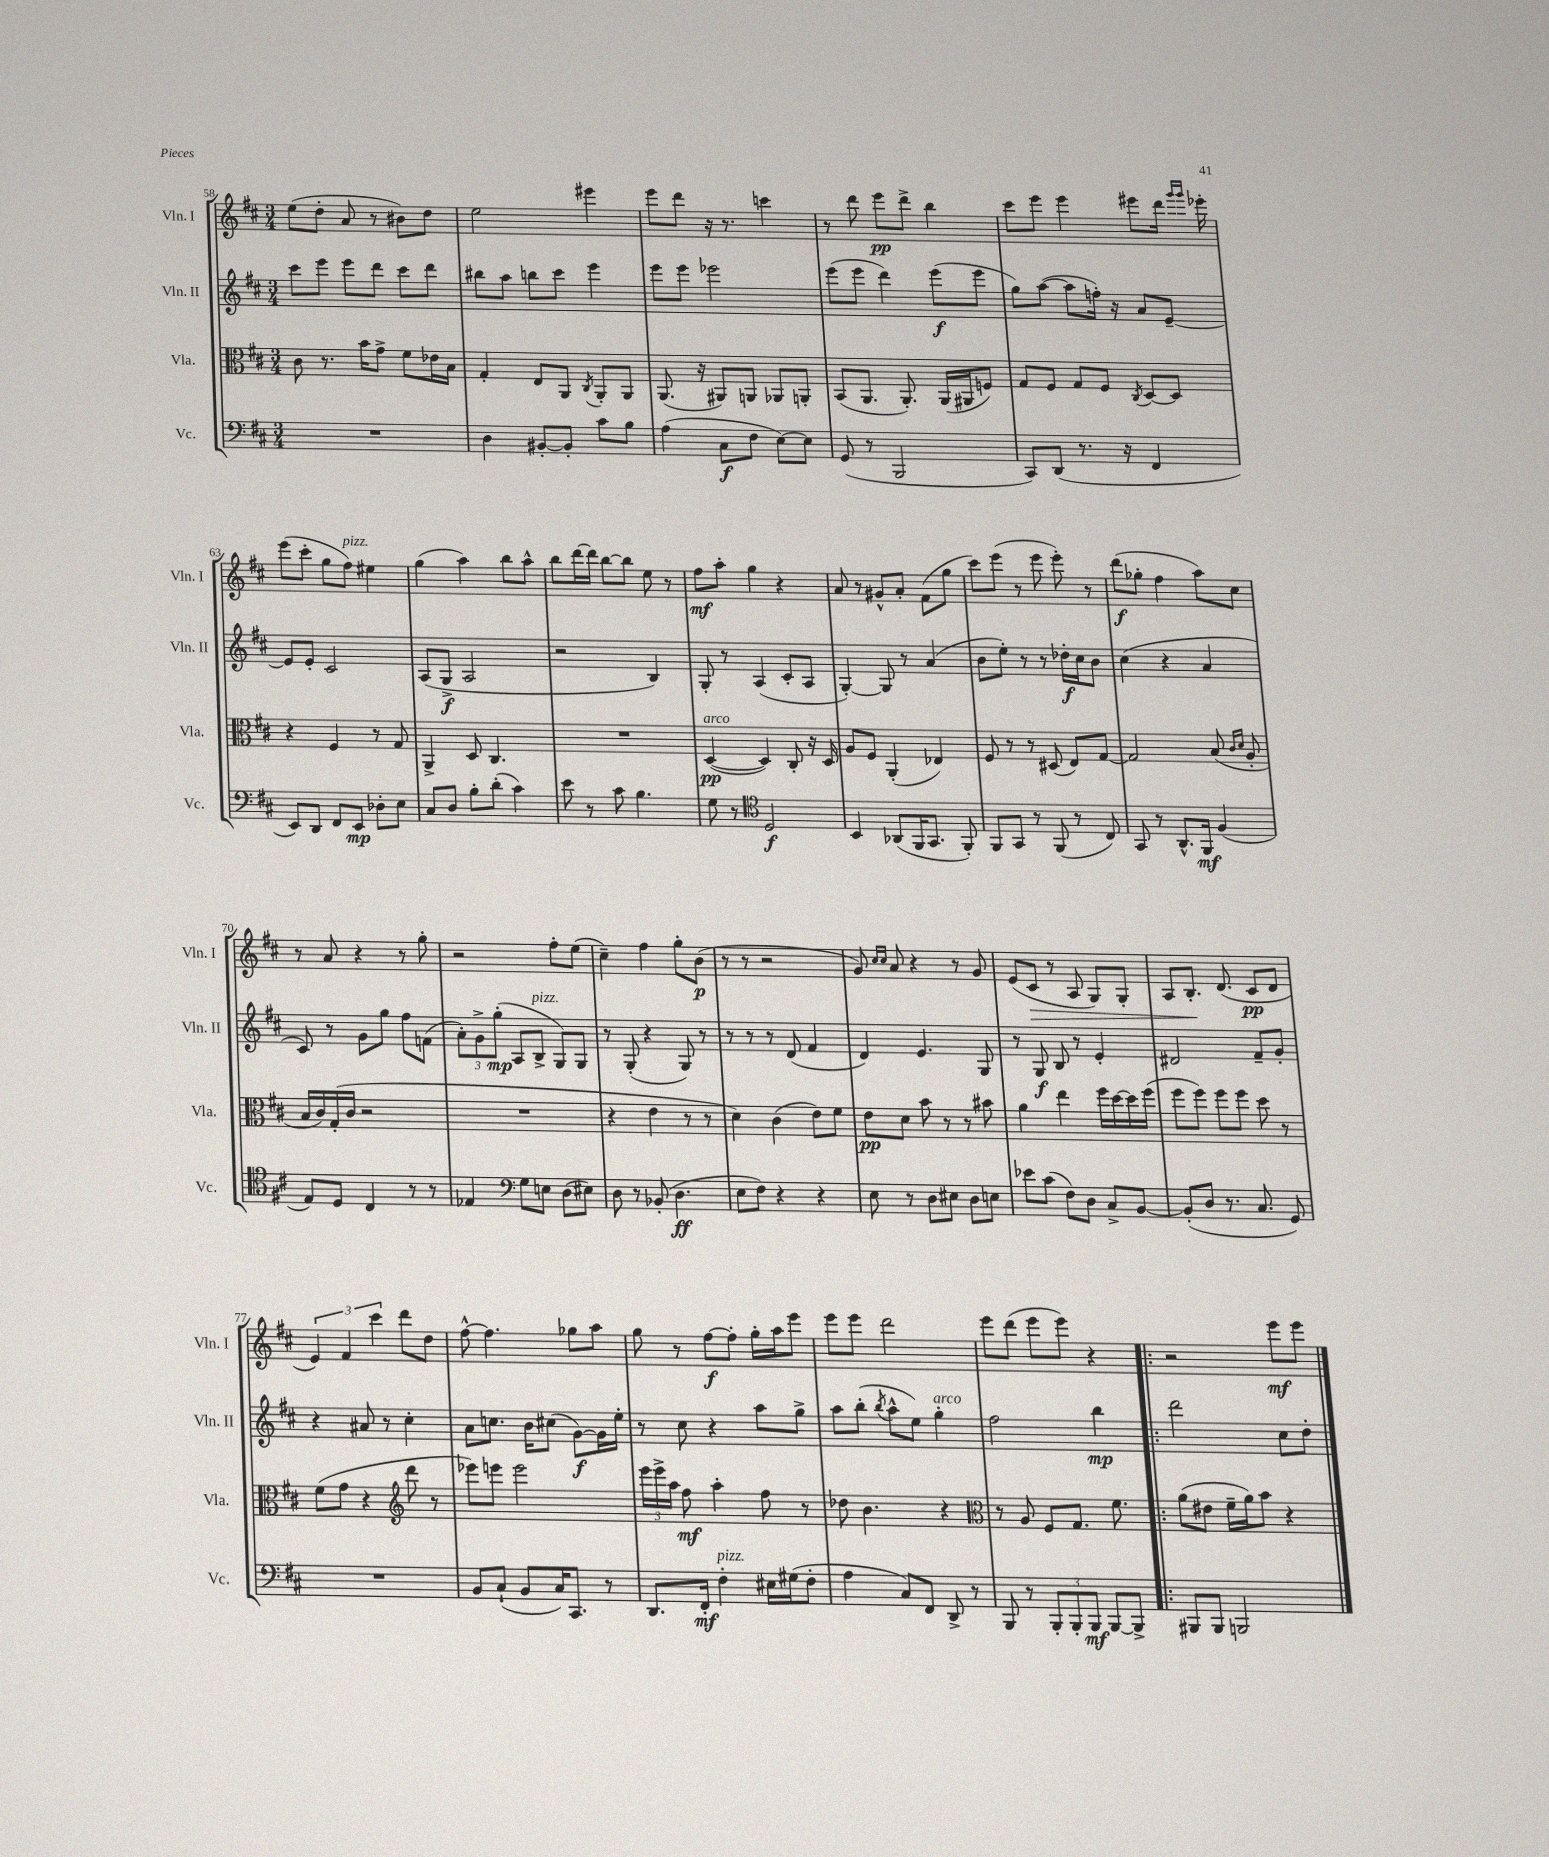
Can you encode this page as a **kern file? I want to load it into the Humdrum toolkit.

**kern	**dynam	**kern	**dynam	**kern	**dynam	**kern	**dynam
*part4	*part4	*part3	*part3	*part2	*part2	*part1	*part1
*staff4	*staff4	*staff3	*staff3	*staff2	*staff2	*staff1	*staff1
*I"Vc.	*	*I"Vla.	*	*I"Vln. II	*	*I"Vln. I	*
*I'Vc.	*	*I'Vla.	*	*I'Vln. II	*	*I'Vln. I	*
*clefF4	*	*clefC3	*	*clefG2	*	*clefG2	*
*k[f#c#]	*	*k[f#c#]	*	*k[f#c#]	*	*k[f#c#]	*
*M3/4	*	*M3/4	*	*M3/4	*	*M3/4	*
=58	=58	=58	=58	=58	=58	=58	=58
2.r	.	8c#\	.	8ccc#\L	.	(8ee\L	.
.	.	8.r	.	8eee\J	.	8dd'\J	.
.	.	.	.	8eee\L	.	8a/	.
.	.	16b\KL	.	.	.	.	.
.	.	8g^\J	.	8ddd\J	.	8r	.
.	.	8f#\L	.	8ccc#\L	.	8b#X\L)	.
.	.	16e-X\L	.	8ddd\J	.	8dd\J	.
.	.	16B\JJ	.	.	.	.	.
=59	=59	=59	=59	=59	=59	=59	=59
4D\	.	4G'/	.	8bb#X\L	.	2ee\	.
.	.	.	.	8aa\J	.	.	.
[8BB#X'/L	.	8E/L	.	8bbn\L	.	.	.
8BB#'/J]	.	8AA/J	.	8ccc#\J	.	.	.
.	.	8qC#/	.	.	.	.	.
8c#\L	.	8AA'/L	.	4eee\	.	4eee#X\	.
8B\J	.	8AA/J	.	.	.	.	.
=60	=60	=60	=60	=60	=60	=60	=60
(4A\	.	(8.AA/	.	8eee\L	.	8eee\L	.
.	.	.	.	8eee\J	.	8ddd\J	.
.	.	16r	.	.	.	.	.
8C#\L	f	8AA#X/L)	.	2eee-X\	.	16r	.
.	.	.	.	.	.	8.r	.
8F#\J	.	8AAn/J	.	.	.	.	.
[8E\L)	.	8AA-X/L	.	.	.	4cccn\	.
8E\J]	.	8AAn'/J	.	.	.	.	.
=61	=61	=61	=61	=61	=61	=61	=61
(8GG/	.	(8BB/L	.	(8eee\L	.	8r	.
8r	.	8.AA/J	.	8eee\J	.	8ddd\	.
2BBB/	.	.	.	4ddd\)	.	8eee\L	pp
.	.	8.AA'/)	.	.	.	.	.
.	.	.	.	.	.	8ddd^\J	.
.	.	(16AA/LL	.	(8eee\L	f	4bb\	.
.	.	16AA#X/J	.	.	.	.	.
.	.	8Fn/J)	.	8eee\J	.	.	.
=62	=62	=62	=62	=62	=62	=62	=62
8CC#/L)	.	8G/L	.	8gg\L)	.	8ccc#\L	.
(8DD/J	.	8F#/J	.	([8aa\J	.	8eee\J	.
8.r	.	8G/L	.	8aa\L]	.	4eee\	.
.	.	8F#/J	.	16ffn'\Jk)	.	.	.
16r	.	.	.	16r	.	.	.
.	.	8qC#/	.	.	.	.	.
4FF#/	.	[8D/L	.	8a/L	.	8eee#X\L	.
.	.	8D/J]	.	[8e~/J	.	16ddd\Jk	.
.	.	.	.	.	.	16qqggg/LL	.
.	.	.	.	.	.	16qqggg/JJ	.
.	.	.	.	.	.	16eee-X'\	.
!!LO:LB:g=z
=63	=63	=63	=63	=63	=63	=63	=63
8EE/L)	.	4r	.	8e/L]	.	(8eee\L	.
8DD/J	.	.	.	8e'/J	.	8ccc#'\J	.
8FF#/L	.	4F#/	.	2c#/	.	8gg\L	.
!	!	!	!	!	!	!LO:TX:a:i:t=pizz.	!
8EE/J	mp	.	.	.	.	8ff#\J)	.
8D-X'\L	.	8r	.	.	.	4ee#X\	.
8E\J	.	8G/	.	.	.	.	.
=64	=64	=64	=64	=64	=64	=64	=64
8C#/L	.	4AA^/	.	(8A/L	.	(4gg\	.
8D/J	.	.	.	8G^/J	f	.	.
8B'\L	.	8D/	.	2A/	.	4aa\)	.
(8d'\J	.	4.C#/	.	.	.	.	.
4c#\)	.	.	.	.	.	8bb\L	.
.	.	.	.	.	.	8aa^^\J	.
=65	=65	=65	=65	=65	=65	=65	=65
8e\	.	2.r	.	2r	.	8bb\L	.
8r	.	.	.	.	.	[16ddd\L	.
.	.	.	.	.	.	16ddd\JJ]	.
8c#\	.	.	.	.	.	[8bb\L	.
4.B\	.	.	.	.	.	8bb\J]	.
.	.	.	.	4B/)	.	8ee\	.
.	.	.	.	.	.	8r	.
=66	=66	=66	=66	=66	=66	=66	=66
!	!	!LO:TX:a:i:t=arco	!	!	!	!	!
8G\	.	([4D/	pp	8G'/	.	8ff#\L	mf
8r	.	.	.	8r	.	8aa'\J	.
*clefC4	*	*	*	*	*	*	*
2D/	f	4D/])	.	(4A/	.	4gg\	.
.	.	8C#'/	.	8c#'/L	.	4r	.
.	.	16r	.	8A/J	.	.	.
.	.	16D/	.	.	.	.	.
=67	=67	=67	=67	=67	=67	=67	=67
4BB/	.	8A/L	.	[4G'/)	.	8a/	.
.	.	8F#/J	.	.	.	8r	.
(8AA-X/L	.	(4AA'/	.	8G/]	.	8g#X^^/L	.
16FF#/K	.	.	.	8r	.	8a'/J	.
8.GG/J	.	.	.	.	.	.	.
.	.	4E-X/)	.	(4a/	.	(8f#\L	.
8FF#'/)	.	.	.	.	.	8gg\J	.
=68	=68	=68	=68	=68	=68	=68	=68
8FF#/L	.	8F#/	.	8b\L	.	8ccc#\L)	.
8GG/J	.	8r	.	8ee'\J)	.	(8eee\J	.
8r	.	8r	.	8r	.	8r	.
(8FF#/	.	(8D#X/	.	8r	.	8eee\	.
8r	.	8E/L)	.	16dd-X'\LL	f	8eee'\)	.
.	.	.	.	16cc#\J	.	.	.
8C#/)	.	[8G/J	.	8b\J	.	8r	.
=69	=69	=69	=69	=69	=69	=69	=69
8GG/	.	2G/]	.	(4cc#\	.	(8ddd\L	f
8r	.	.	.	.	.	8gg-X'\J	.
8.AA^^/L	.	.	.	4r	.	4ff#\	.
16FF#/Jk	mf	.	.	.	.	.	.
(4F#/	.	(8B/	.	4a/	.	8aa\L)	.
.	.	16qqc#/LL	.	.	.	.	.
.	.	16qqd/JJ	.	.	.	.	.
.	.	8A'/	.	.	.	8cc#\J	.
!!LO:LB:g=z
=70	=70	=70	=70	=70	=70	=70	=70
8E/L)	.	16B/LL	.	8c#/)	.	8r	.
.	.	16c#/)	.	.	.	.	.
8D/J	.	(16G'/	.	8r	.	8a/	.
.	.	16c#/JJ	.	.	.	.	.
4C#/	.	2r	.	8g\L	.	4r	.
.	.	.	.	8gg\J	.	.	.
8r	.	.	.	8ff#\L	.	8r	.
8r	.	.	.	(8fn\J	.	8gg'\	.
=71	=71	=71	=71	=71	=71	=71	=71
4E-X/	.	2.r	.	12a'\L)	.	2r	.
.	.	.	.	12g^\	.	.	.
.	.	.	.	(12gg'\J	mp	.	.
*clefF4	*	*	*	*	*	*	*
8G\L	.	.	.	8A/L	.	.	.
!	!	!	!	!LO:TX:a:i:t=pizz.	!	!	!
8En\J	.	.	.	8B^/J	.	.	.
(8D\L	.	.	.	8G/L)	.	8ff#'\L	.
8E#X\J)	.	.	.	8G/J	.	(8ee\J	.
=72	=72	=72	=72	=72	=72	=72	=72
8D\	.	4r	.	8r	.	4cc#~\)	.
8r	.	.	.	(8G'/	.	.	.
(8BB-X'/	.	4e\	.	4r	.	4ff#\	.
4.D\	ff	.	.	.	.	.	.
.	.	8r	.	8G/)	.	8gg'\L	.
.	.	8r	.	8r	.	(8b\J	p
=73	=73	=73	=73	=73	=73	=73	=73
8E\L	.	4d\)	.	8r	.	8r	.
8F#\J)	.	.	.	8r	.	8r	.
4r	.	(4c#\	.	8r	.	2r	.
.	.	.	.	(8d/	.	.	.
4r	.	8e\L)	.	4f#/	.	.	.
.	.	8f#\J	.	.	.	.	.
=74	=74	=74	=74	=74	=74	=74	=74
8E\	.	8e\L	pp	4d/)	.	8g/)	.
.	.	.	.	.	.	16qqcc#/LL	.
.	.	.	.	.	.	16qqcc#/JJ	.
8r	.	8d\J	.	.	.	8a/	.
8D\L	.	8b\	.	4.e/	.	4r	.
8E#X\J	.	8r	.	.	.	.	.
8D\L	.	8r	.	.	.	8r	.
8En\J	.	8b#X\	.	8G/	.	8g/	.
=75	=75	=75	=75	=75	=75	=75	=75
8e-X\L	.	4a\	.	8r	.	(8e/L	.
!	!	!	!	!	!	!	!LO:HP:b
(8c#\J	.	.	.	8G/	f	8c#/J	>
8F#\L)	.	4ee\	.	8B/	.	8r	.
8D\J	.	.	.	8r	.	8A/	.
8C#^/L	.	16ff#\LL	.	4e'/	.	8G/L)	.
.	.	[16dd\	.	.	.	.	.
[8BB/J	.	16dd\]	.	.	.	8G'/J	.
.	.	(16ff#\JJ	.	.	.	.	.
=76	=76	=76	=76	=76	=76	=76	=76
(8BB'/L]	.	8ff#\L	.	2d#X/	.	8A/L	.
8D/J	.	8ff#\J)	.	.	.	8.B'/J	.
8.r	.	8ff#\L	.	.	.	.	.
.	.	.	.	.	.	(8.d/	]
.	.	8ff#\J	.	.	.	.	.
8.C#/	.	.	.	.	.	.	.
.	.	8dd\	.	8f#~/L	.	8c#/L	pp
8GG/)	.	8r	.	8g'/J	.	8d/J	.
!!LO:LB:g=z
=77	=77	=77	=77	=77	=77	=77	=77
2.r	.	(8f#\L	.	4r	.	6e/)	.
.	.	8g\J	.	.	.	.	.
.	.	.	.	.	.	6f#/	.
.	.	4r	.	8a#X/	.	.	.
.	.	.	.	.	.	6ccc#\	.
.	.	.	.	8r	.	.	.
*	*	*clefG2	*	*	*	*	*
.	.	8ddd\	.	4cc#'\	.	8ddd\L	.
.	.	8r	.	.	.	8dd\J	.
=78	=78	=78	=78	=78	=78	=78	=78
8BB/L	.	8eee-X\L)	.	8a\L	.	[8ff#^^\	.
(8C#`/J	.	8eeen\J	.	8.ccn\J	.	4.ff#\]	.
8BB/L	.	2eee\	.	.	.	.	.
.	.	.	.	16b\KL	.	.	.
16C#/K)	.	.	.	(8cc#X\J	.	.	.
8.CC#/J	.	.	.	.	.	.	.
.	.	.	.	[8g\L)	f	8gg-X\L	.
8r	.	.	.	16g\L]	.	8aa\J	.
.	.	.	.	16ee'\JJ	.	.	.
=79	=79	=79	=79	=79	=79	=79	=79
8.DD/L	.	24eee\LL	.	8r	.	8gg\	.
.	.	24eee^\	.	.	.	.	.
.	.	24aa\JJ	.	.	.	.	.
.	.	8ff#\	mf	8cc#\	.	8r	.
16FF#'/Jk	mf	.	.	.	.	.	.
!LO:TX:a:i:t=pizz.	!	!	!	!	!	!	!
4F#'\	.	4aa'\	.	4r	.	[8ff#\L	f
.	.	.	.	.	.	8ff#'\J]	.
16E#X\LL	.	8ff#\	.	8aa\L	.	16gg'\LL	.
(16G#X\J	.	.	.	.	.	16aa\J	.
8F#'\J	.	8r	.	8gg^\J	.	8eee\J	.
=80	=80	=80	=80	=80	=80	=80	=80
4A\	.	8dd-X\	.	8aa\L	.	8eee\L	.
.	.	4.b\	.	(8bb'\J	.	8eee\J	.
.	.	.	.	8qbb/	.	.	.
8C#/L)	.	.	.	8aa^^\L	.	2ddd\	.
8FF#/J	.	.	.	8ee\J)	.	.	.
!	!	!	!	!LO:TX:a:i:t=arco	!	!	!
8DD^/	.	4r	.	4gg'\	.	.	.
8r	.	.	.	.	.	.	.
=81	=81	=81	=81	=81	=81	=81	=81
*	*	*clefC3	*	*	*	*	*
8BBB/	.	8r	.	2ff#\	.	8eee\L	.
8r	.	8A/	.	.	.	(8ddd\J	.
12BBB'/L	.	8F#/L	.	.	.	8eee\L	.
12BBB'/	.	.	.	.	.	.	.
.	.	8.G/J	.	.	.	8eee\J)	.
12BBB/J	mf	.	.	.	.	.	.
[8BBB/L	.	.	.	4bb\	mp	4r	.
.	.	8.f#\	.	.	.	.	.
8BBB^/J]	.	.	.	.	.	.	.
=82!|:	=82!|:	=82!|:	=82!|:	=82!|:	=82!|:	=82!|:	=82!|:
8BBB#X/L	.	(8a\L	.	2ddd\	.	2r	.
8BBB#/J	.	8e#X\J	.	.	.	.	.
2BBBn/	.	16f#~\LL	.	.	.	.	.
.	.	16a\J)	.	.	.	.	.
.	.	8b\J	.	.	.	.	.
.	.	4r	.	8cc#\L	.	8eee\L	mf
.	.	.	.	8dd'\J	.	8eee\J	.
==	==	==	==	==	==	==	==
*-	*-	*-	*-	*-	*-	*-	*-
